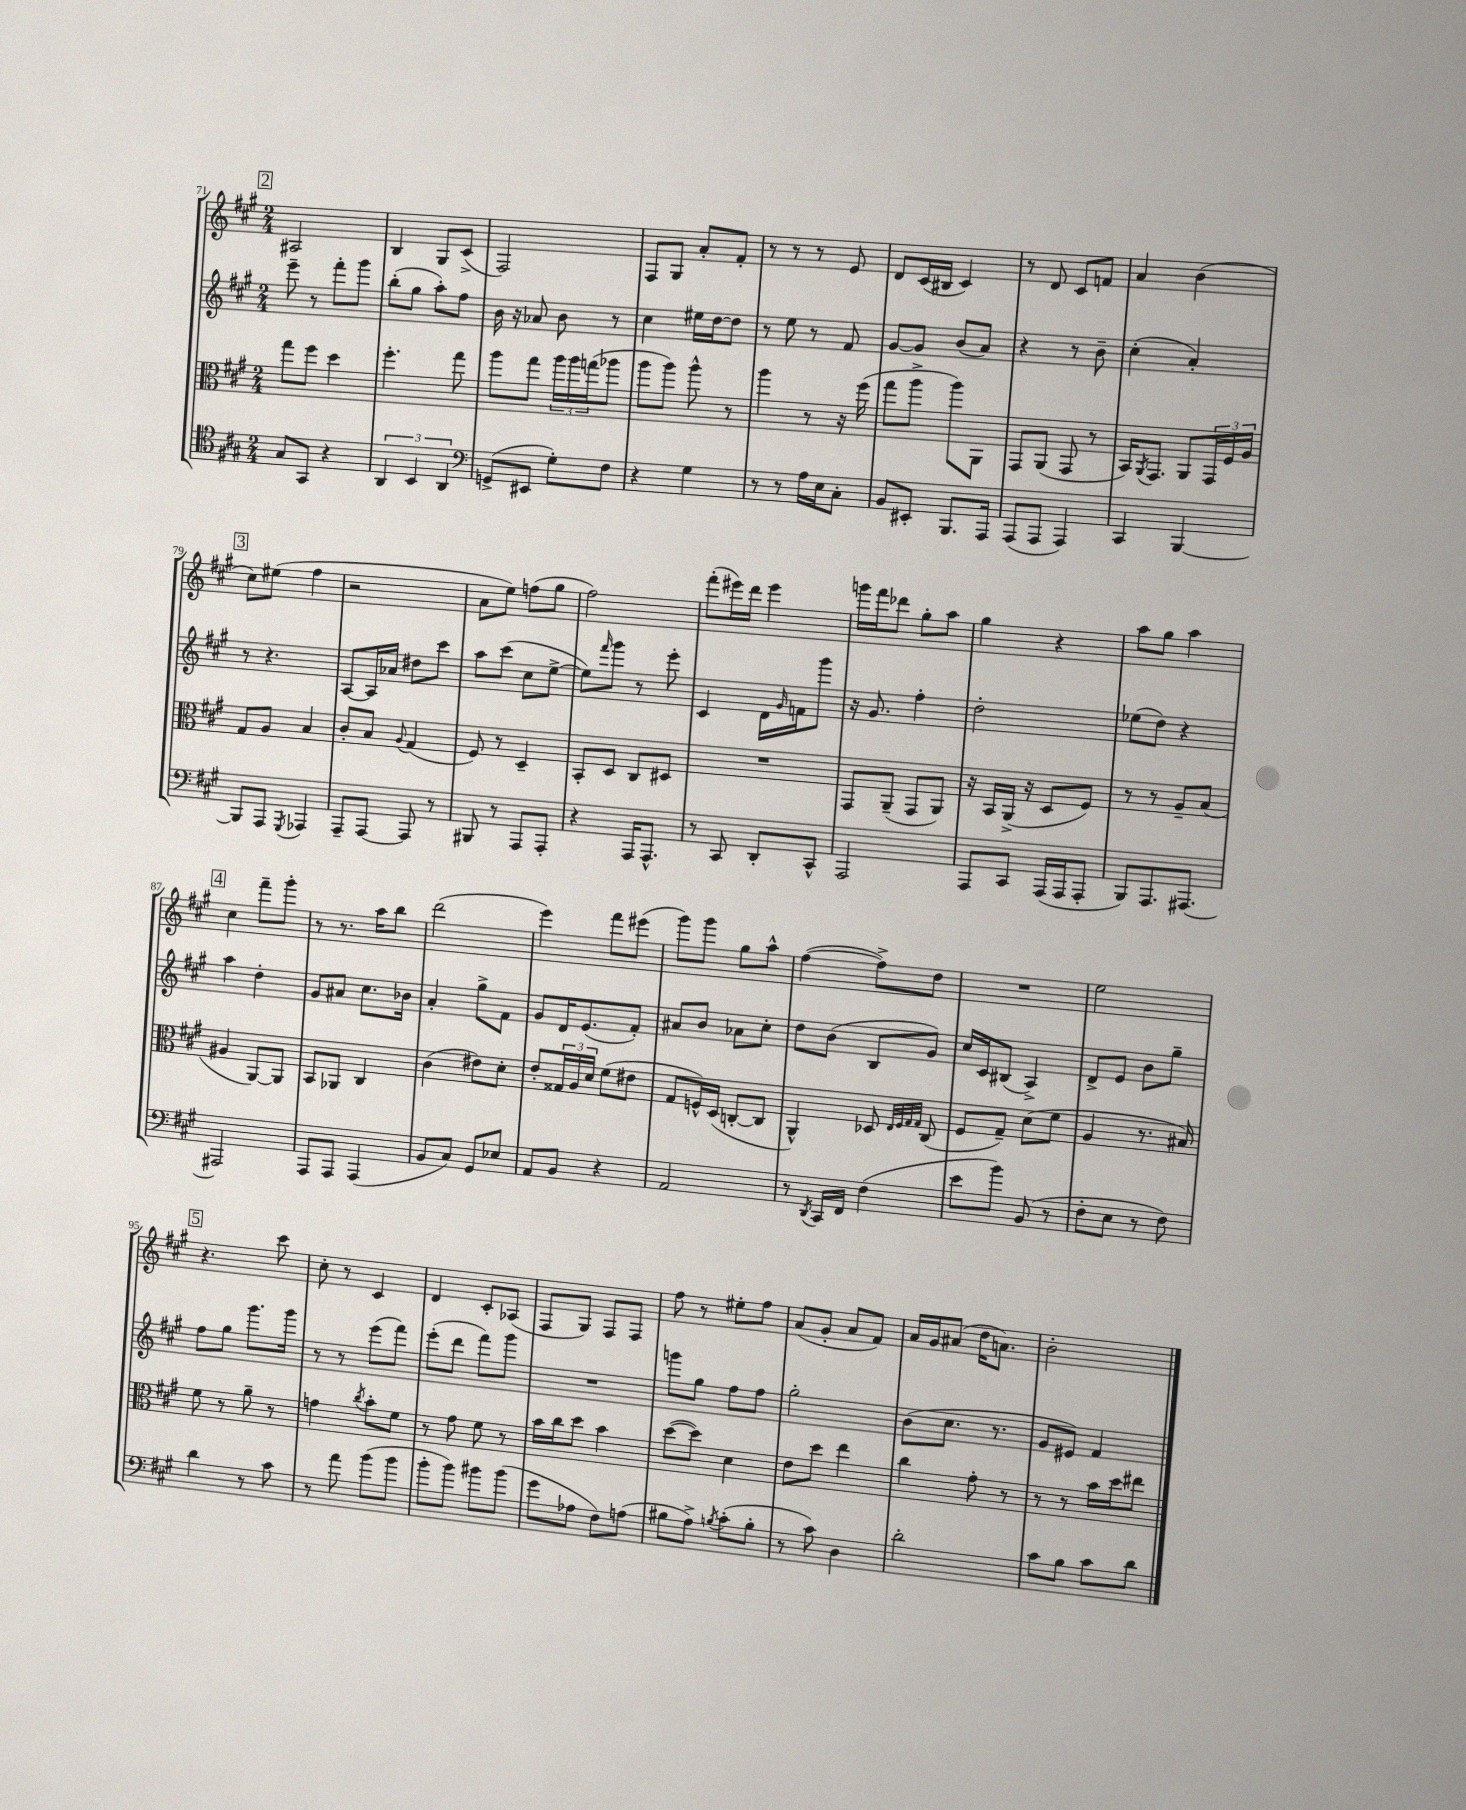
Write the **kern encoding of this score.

**kern	**kern	**kern	**kern
*staff4	*staff3	*staff2	*staff1
*clefC4	*clefC3	*clefG2	*clefG2
*k[f#c#g#]	*k[f#c#g#]	*k[f#c#g#]	*k[f#c#g#]
*M2/4	*M2/4	*M2/4	*M2/4
8G#	8gg#	8eee~	2A#
8GG#	8ff#	8r	.
4r	4dd	8fff#'	.
.	.	8ggg#	.
=	=	=	=
6AA	4.ff#'	(8bb'	4B
.	.	8gg#	.
6BB	.	.	.
.	.	8aa')	8G#
6AA	.	.	.
.	8gg#	8ff#	(8c#^
=	=	=	=
*clefF4	*	*	*
(8GG^	8aa	16b	2F#)
.	.	16r	.
8EE#	8gg#	8a-	.
8G#')	24aa	8b	.
.	24aa	.	.
.	(24gg	.	.
8F#	8aa-	8r	.
=	=	=	=
4r	8aa	4cc#	8F#
.	8aa)	.	8G#
4G#	8aa^^	16ee#	8a'
.	.	[16dd	.
.	8r	8dd]	8f#'
=	=	=	=
8r	4aa	8r	8r
8r	.	8ee	8r
16A	8r	8r	8r
16E	.	.	.
8C#'	16r	8f#	8e
.	(16ff#	.	.
=	=	=	=
8BB	8gg#	[8g#	8d
8EE#'	8aa^	8g#]	(16c#
.	.	.	16B#
8.BBB	8aa)	(8b	4c#)
.	8AA	8a)	.
16AAA	.	.	.
=	=	=	=
(8AAA	8GG#	4r	8r
8AAA	(8AA	.	8d
4AAA)	8GG#	8r	8c#
.	8r	8b~	8f
=	=	=	=
4CC#	16BB)	(4cc#'	4a
.	8qAA	.	.
.	8.GG#	.	.
[4BBB	8AA	4a')	(4b
.	24GG#	.	.
.	24F#	.	.
.	24A	.	.
=	=	=	=
8BBB]	8G#	8r	8cc#)
8AAA	8A	4.r	(8ee#
8qGGG#	.	.	.
4AAA-	4B	.	4ff#
=	=	=	=
8AAA~	8c#'	[8A	2r
[8AAA	8B	16A]	.
.	.	16a-	.
.	8qqA	.	.
8AAA]	(4G#	8dd#	.
8r	.	8ccc#	.
=	=	=	=
8BBB#	8F#)	8aa	8a
8r	8r	(8ccc#	8ee)
8AAA	4D~	8cc#	(8ff
8AAA'	.	[8ee^	8gg#
=	=	=	=
4r	8BB'	8ee])	2ff#)
.	.	16qqfff#	.
.	8D	8ggg#	.
16AAA	8C#	8r	.
8.AAA^^	.	.	.
.	8D#	8eee'	.
=	=	=	=
8r	2r	4c#	(8fff#'
8CC#	.	.	16eee#)
.	.	.	16ddd
8DD'	.	16d	4eee#
.	.	16qqg#	.
.	.	16f	.
8CC#^^	.	8ggg#	.
=	=	=	=
2AAA	8GG#	16r	16ggg
.	.	8.g#	16fff#
.	(8AA~	.	8ddd-
.	8GG#	4ff#'	8gg#'
.	8AA)	.	8aa
=	=	=	=
8AAA	16r	2dd'	4gg#
.	16BB	.	.
8CC#	(16AA^	.	.
.	16r	.	.
(16AAA	8D	.	4r
16AAA	.	.	.
8AAA'	8F#)	.	.
=	=	=	=
8BBB)	8r	(8ee-	8aa
8.AAA	8r	8dd)	8gg#
.	8A~	4r	4aa
[8.AAA#	.	.	.
.	(8B	.	.
=	=	=	=
2AAA#]	4A#	4aa	4cc#
.	[8AA)	4dd'	8fff#~
.	8AA]	.	8ggg#'
=	=	=	=
8AAA	8BB	8g#	8r
8AAA	8AA-	8a#	8.r
(4AAA	4C#	8.cc#	.
.	.	.	16aa
.	.	.	8bb
.	.	16b-	.
=	=	=	=
8BB	(4c#	4a'	(2ddd
8C#)	.	.	.
8GG#	8e#)	8gg#^	.
8E-	8d'	8f#	.
=	=	=	=
8AA	8e'	8g#	4eee)
8BB	24G##	16d	.
.	24A	.	.
.	.	(8.e	.
.	24d	.	.
4r	(8f#	.	8fff#
.	8e#	8f#')	(8eee#
=	=	=	=
2AA	8G#	8a#	8ggg#)
.	16F^^)	8b	8ggg#
.	(16D	.	.
.	[8C'	8a-	8gg#
.	8C]	8cc#'	8aa^^
=	=	=	=
8r	4AA^^)	8dd	([4ff#
8qDD	.	.	.
16CC#	.	(8b	.
16FF#	.	.	.
(4F#	8D-	8B	8ff#^])
.	32qqE	.	.
.	32qqF#	.	.
.	32qqG#	.	.
.	32qqG#	.	.
.	(8C#	8g#)	8dd
=	=	=	=
8e	8F#	16cc#	2r
.	.	16c#	.
8b)	8G#~)	(8B#	.
(8BB	(8d	4A^)	.
8r	8f#	.	.
=	=	=	=
8F#'	4A	8d^	2ee
8E	.	8e	.
8r	8.r	8b	.
8F#)	.	8gg#~	.
.	16B#)	.	.
=	=	=	=
4d	8f#	8ff#	4.r
.	8r	8gg#	.
8r	8a~	8.ggg#	.
8c#	8r	.	8ccc#
.	.	16ggg#	.
=	=	=	=
8r	4g	8r	8cc#'
8a	.	8r	8r
.	8qcc#	.	.
(8b	8b'	(8eee	4c#
8b	8f#	8fff#)	.
=	=	=	=
8b'	8r	(8eee'	4d
8b)	8g#	8ddd	.
8b#	8f#	8fff#)	8c#'
(8b#	8r	8ggg#	(8A-
=	=	=	=
8g#	16b	2r	8F#
.	16cc#	.	.
8A-	8dd	.	8G#)
8F#)	4b	.	8F#
(8A	.	.	8F#
=	=	=	=
8B#	([8dd	8ggg	8ff#
8A^)	8dd])	8gg#	8r
8qB	.	.	.
(8c#'	4d	8ff#	8ee#'
8B'	.	8ff#	8ff#
=	=	=	=
8r	8e	2gg#'	(8a
8c#)	8dd	.	8g#'
4D	4ee	.	8a
.	.	.	8f#)
=	=	=	=
2d'	4cc#	(8b	16a
.	.	.	16g#
.	.	8.cc#	(8a#
.	8g#'	.	16dd
.	.	8.r	8.a)
.	8r	.	.
=	=	=	=
8c#	8r	8g#	2b'
8B	8r	8e#)	.
8c#	16b	4f#	.
.	16dd	.	.
8d	8ee#	.	.
==	==	==	==
*-	*-	*-	*-
